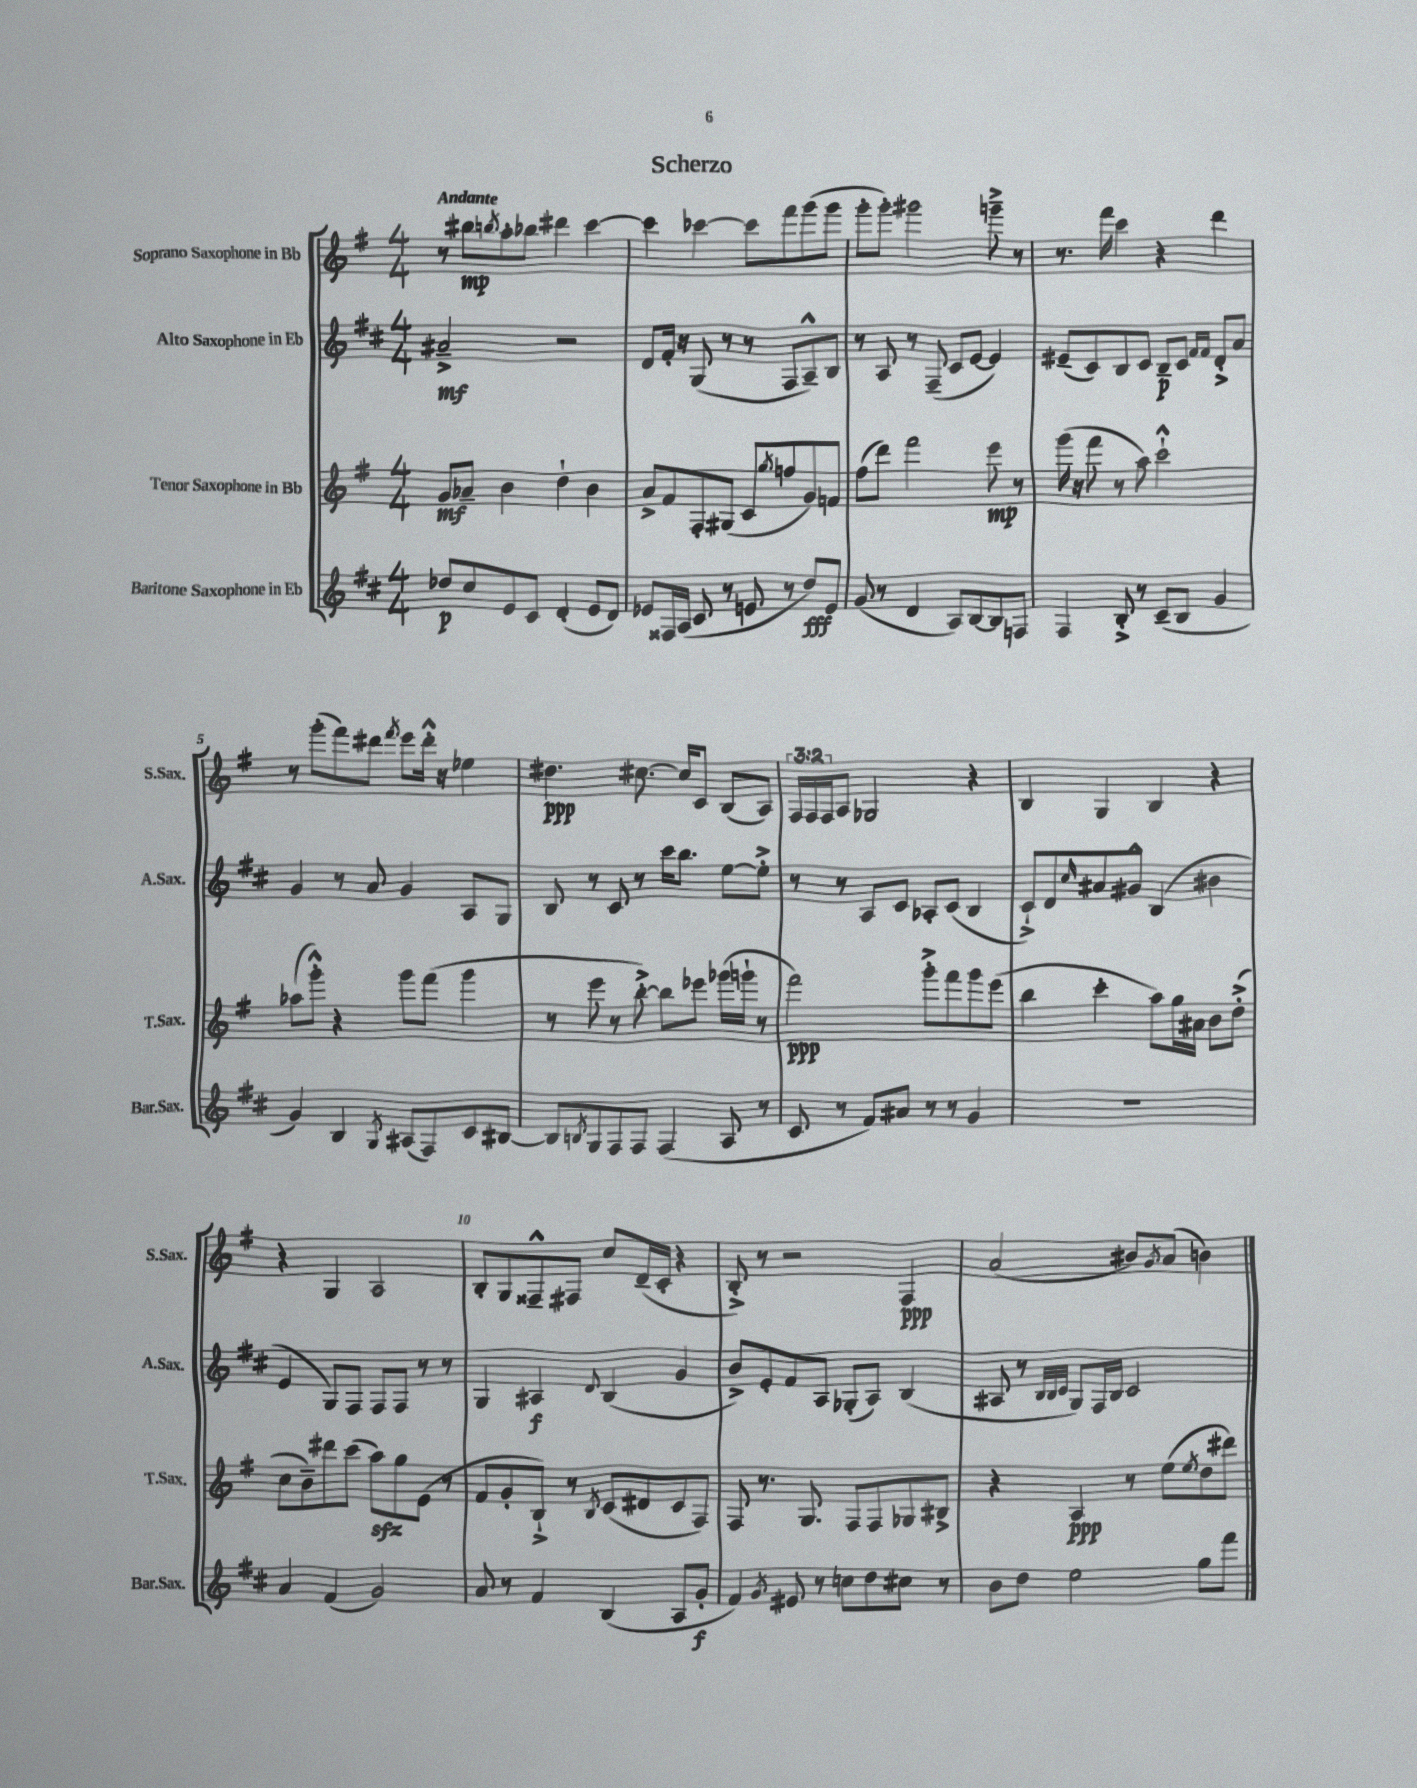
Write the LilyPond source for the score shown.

\header { title = "Scherzo" }
<<
\new StaffGroup <<
\new Staff = "s0" \with { instrumentName = "Soprano Saxophone in Bb" shortInstrumentName = "S.Sax." } {
    \clef treble \key g \major \numericTimeSignature \time 4/4 \override Staff.TupletNumber.text = #tuplet-number::calc-fraction-text \tempo "Andante"
    r8 bis''8\mp \acciaccatura { b''8 } a''8-. bes''8 dis'''4 c'''4~ |
    c'''4 ces'''4~ ces'''8 fis'''8 g'''8( g'''8 |
    g'''8-. g'''8-.) gis'''2 g'''8---> r8 |
    r8. fis'''16 c'''4 r4 d'''4 |
    r8 g'''8-.( fis'''8) dis'''8 \acciaccatura { fis'''8 } e'''8 dis'''16-.-^ r16 ees''4 |
    dis''4.\ppp cis''8.~ cis''16 c'8 b8( a8) |
    \tuplet 3/2 { fis16 fis16 fis16 } a8 ges2 r4 |
    b4 g4 b4 r4 |
    r4 g4 a2 |
    b8-. g8 fisis8---^ fis8 c''8 d'16--( c'16-. r4 |
    b8-.->) r8 r2 fis4\ppp |
    a'2( bis'8) \acciaccatura { g'8 } a'8( b'4) \bar "|." |
}
\new Staff = "s1" \with { instrumentName = "Alto Saxophone in Eb" shortInstrumentName = "A.Sax." } {
    \clef treble \key d \major \numericTimeSignature \time 4/4
    ais'2--->\mf r2 |
    d'8 fis'16-. r16 g8( r8 r8 fis8 a8---^) b8 |
    r8 a8 r8 fis8--( cis'8 e'8~ e'4) |
    eis'8--( cis'8) b8 cis'8 b8--\p cis'8 \grace { fis'16 fis'16 } d'8-.-> a'8 |
    g'4 r8 a'8 g'4 a8 g8 |
    b8 r8 cis'8 r8 cis'''16 b''8. e''8~ e''8-.-> |
    r8 r8 a8 cis'8 aes8-. cis'8( b4 |
    cis'8-!->) d'8 \grace { cis''16 } ais'8 gis'8-^ b4( bis'4 |
    e'4 g8) fis8 fis8 fis8 r8 r8 |
    g4 ais4\f \appoggiatura { d'8 } b4( g'4 |
    b'8->) e'8-. fis'8 a8 ges8-.( a8) b4( |
    ais8 r8 \grace { b32 b32 cis'32 } g8) fis16 b16 cis'2 \bar "|." |
}
\new Staff = "s2" \with { instrumentName = "Tenor Saxophone in Bb" shortInstrumentName = "T.Sax." } {
    \clef treble \key g \major \numericTimeSignature \time 4/4
    g'8\mf aes'8-- b'4 d''4-! b'4 |
    a'8-> fis'8 fis8-. gis8( c'8 \acciaccatura { g''8 } f''8 g'8) f'8 |
    fis''8( d'''8) fis'''2 e'''8\mp r8 |
    g'''16( r16 fis'''8 r8 a''8) c'''2-!-^ |
    aes''8( g'''8-.-^) r4 g'''8 fis'''8( g'''4 |
    r8 e'''8 r8 b''8~-.->) b''8 ees'''8 ges'''16( g'''16-! r8 |
    fis'''2\ppp) g'''8-.-> fis'''8 g'''8 e'''8( |
    b''4 c'''4-. a''8) g''16 ais'16 b'8 d''8-.->( |
    c''8 b'8--) dis'''8 c'''8( a''8\sfz) g''8 e'8( r8 |
    fis'8 g'8-. b8-!->) r8 \acciaccatura { b8 } c'8( dis'8 c'8 fis8) |
    fis8 r8. g8. fis8 fis8 ges8 bis8-> |
    r4 a4\ppp r8 e''8( \acciaccatura { e''8 } d''8 dis'''8) \bar "|." |
}
\new Staff = "s3" \with { instrumentName = "Baritone Saxophone in Eb" shortInstrumentName = "Bar.Sax." } {
    \clef treble \key d \major \numericTimeSignature \time 4/4
    des''8\p cis''8 e'8 cis'8 d'4-.( e'8 d'8) |
    ees'8 fisis16 a16( cis'8 r8 e'8 r8 d''8\fff) e'8 |
    g'8( r8 d'4 a8) b8~ b8 f8 |
    fis4 b8-.-> r8 cis'8--( b8 g'4 |
    g'4) b4 \acciaccatura { g8 } ais8( fis8) cis'8 bis8~ |
    bis8 \acciaccatura { b8 } g8 fis8 fis8 fis4( a8 r8 |
    cis'8 r8 fis'8) ais'8 r8 r8 g'4 |
    R1 |
    a'4 fis'4( g'2) |
    a'8 r8 fis'4 b4( a8 g'8-.\f |
    fis'4) \acciaccatura { g'8 } eis'8 r8 c''8 d''8 cis''8 r8 |
    b'8 d''8 e''2 g''8 fis'''8 \bar "|." |
}
>>
>>
\layout { \context { \Score \override BarNumber.break-visibility = ##(#f #t #t) barNumberVisibility = #(every-nth-bar-number-visible 5) } }
